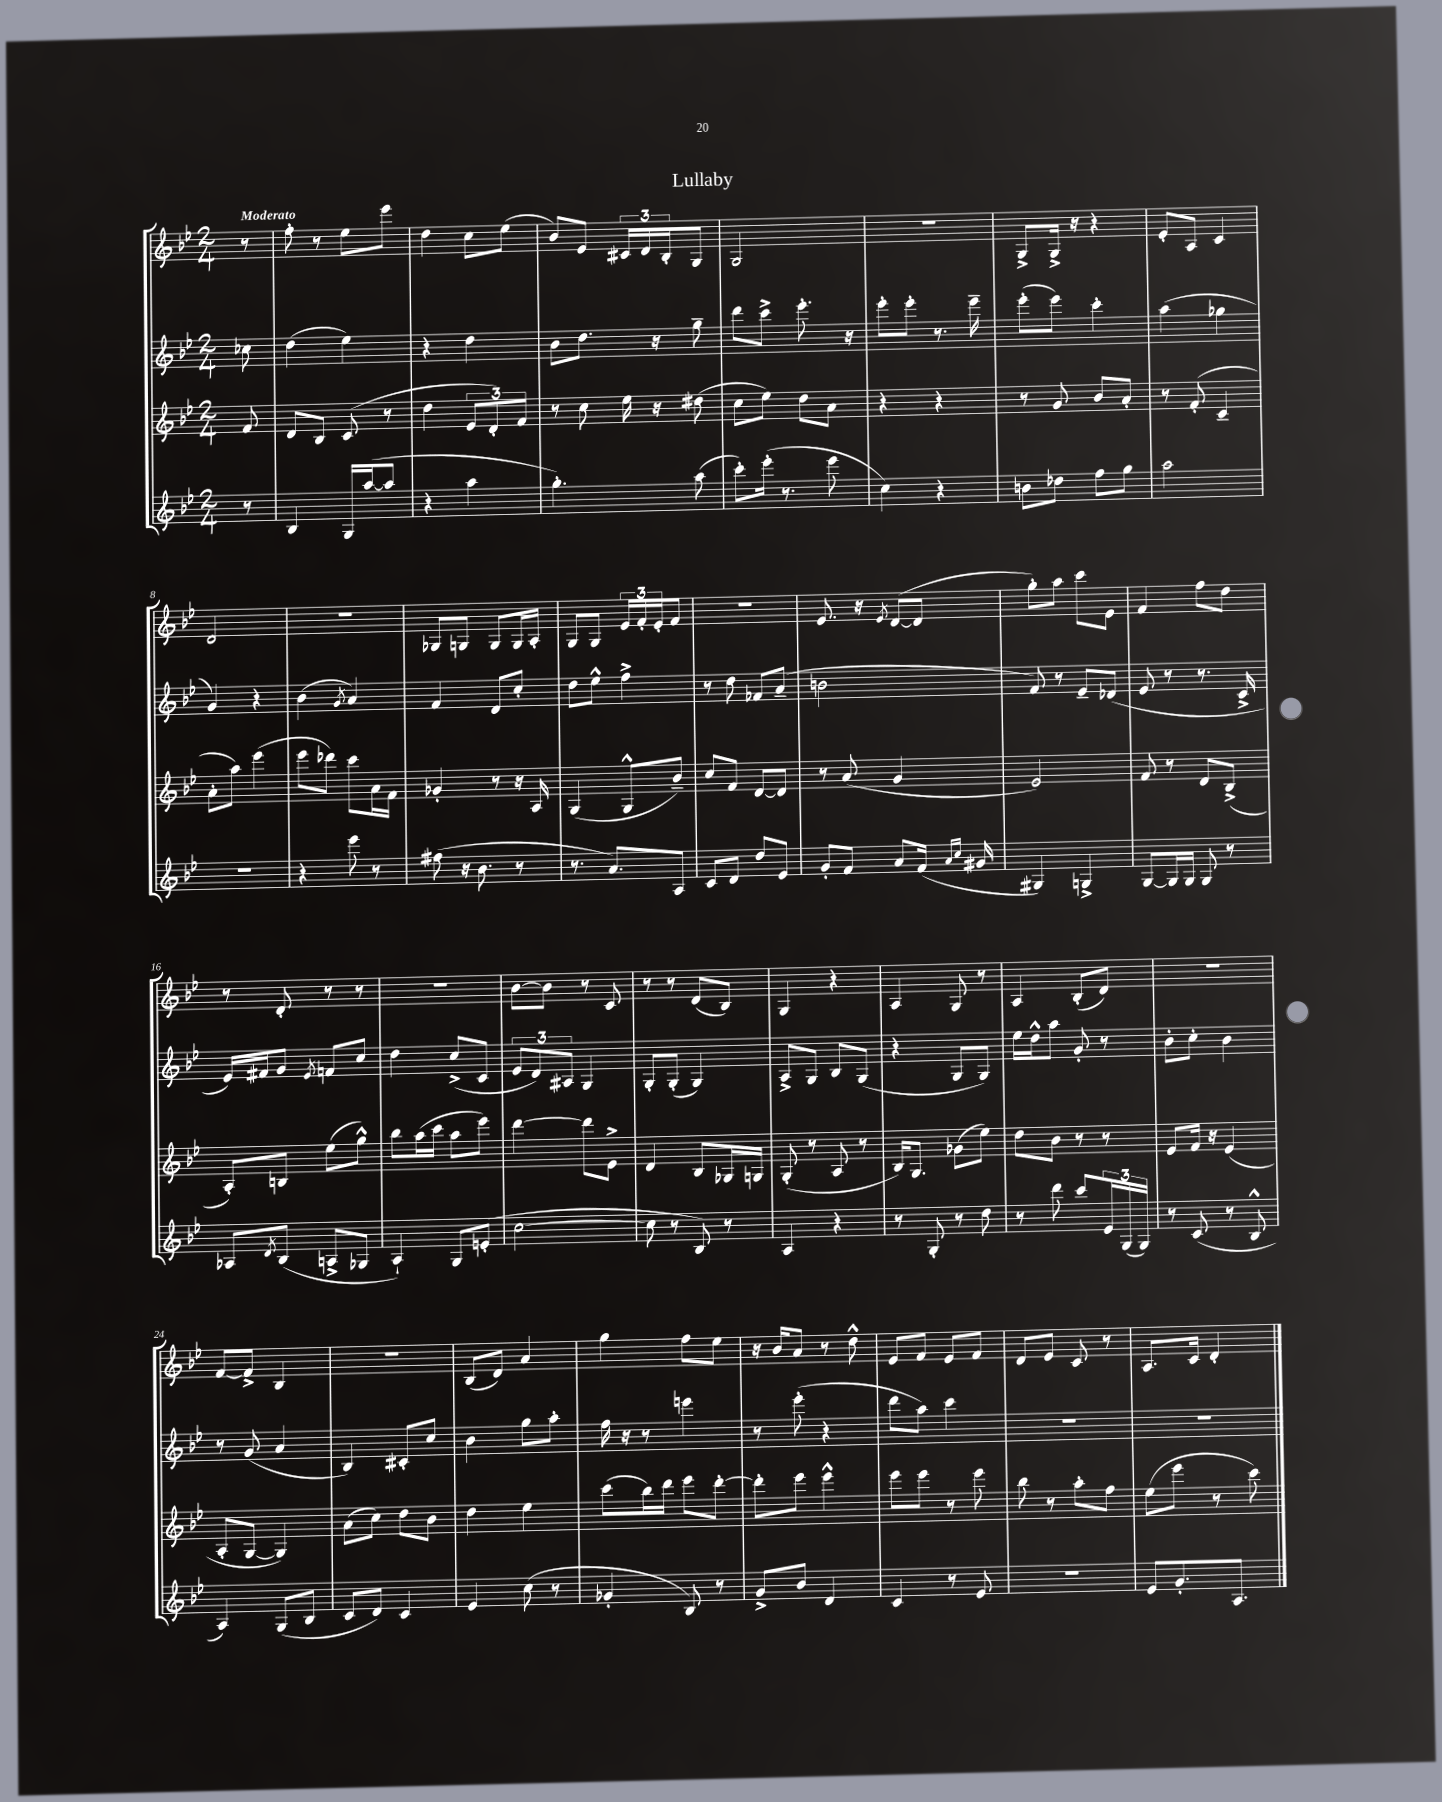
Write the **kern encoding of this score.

**kern	**kern	**kern	**kern
*staff4	*staff3	*staff2	*staff1
*clefG2	*clefG2	*clefG2	*clefG2
*k[b-e-]	*k[b-e-]	*k[b-e-]	*k[b-e-]
*M2/4	*M2/4	*M2/4	*M2/4
8r	8f	8cc-	8r
=	=	=	=
4B-	8d	(4dd	8ff'
.	8B-	.	8r
16G	(8c	4ee-)	8ee-
([16aa	.	.	.
8aa]	8r	.	8eee-
=	=	=	=
4r	4dd	4r	4dd
4aa	12e-	4dd	8cc
.	12d')	.	.
.	.	.	(8ee-
.	12f	.	.
=	=	=	=
4.gg')	8r	8b-	8b-)
.	8cc	8.dd	8e-
.	16ee-	.	24c#
.	.	.	24d
.	16r	16r	.
.	.	.	24B-'
(8aa	(8dd#	8gg~	8G
=	=	=	=
8ccc')	8cc	8ddd	2G
(16eee-'	8ee-)	8ccc^	.
8.r	.	.	.
.	8dd	8.eee-'	.
8eee-	8a	.	.
.	.	16r	.
=	=	=	=
4cc)	4r	8eee-'	2r
.	.	8eee-'	.
4r	4r	8.r	.
.	.	16eee-~	.
=	=	=	=
8b	8r	(8eee-'	8G^
8dd-	8g	8eee-)	16G^
.	.	.	16r
8ff	8b-	4ccc'	4r
8gg	8a'	.	.
=	=	=	=
2aa	8r	(4aa	8e-'
.	(8f'	.	8A
.	4c~	4gg-	4c
=	=	=	=
2r	8a'	4g)	2d
.	8aa)	.	.
.	(4eee-	4r	.
=	=	=	=
4r	8eee-	(4b-	2r
.	8ddd-)	.	.
.	.	8qg	.
8eee-	8ccc	4a)	.
8r	16a	.	.
.	16f	.	.
=	=	=	=
(8ff#	4g-'	4f	8G-
16r	.	.	8G
8.b-	.	.	.
.	8r	8d	8G
8r	16r	8cc'	16G
.	16A	.	16A'
=	=	=	=
8.r	(4G	8dd	8G
.	.	8ee-^^	8G
8.a)	.	.	.
.	8G^^	4ff^	24e-
.	.	.	24f'
.	.	.	24e-'
8A	8b-~)	.	8f
=	=	=	=
8c	8cc	8r	2r
8d	8f	8dd	.
8dd	[8d	8f-	.
8e-	8d]	(8a~	.
=	=	=	=
8g'	8r	2b	8.e-
8f	(8a	.	.
.	.	.	16r
.	.	.	8qe-
8a	4g	.	([8d
(16f	.	.	8d]
16qqa	.	.	.
16qqcc	.	.	.
16g#	.	.	.
=	=	=	=
4G#)	2e-)	8f)	8gg')
.	.	8r	8aa
4G^	.	8e-~	8ccc
.	.	(8d-	8e-
=	=	=	=
[8G	8f	8e-	4f
16G]	8r	8r	.
16G	.	.	.
8G	8d	8.r	8ff
8r	(8B-^	.	8dd
.	.	16c^	.
=	=	=	=
8A-	8A')	16e-)	8r
.	.	16f#	.
8qd	.	.	.
(8B-	8B	8g	8d'
.	.	8qe-	.
8A^	(8ee-	8f	8r
8G-	8gg^^)	8cc	8r
=	=	=	=
4A`)	8bb-	4dd	2r
.	(16aa	.	.
.	16ccc	.	.
8G	8aa	(8cc^	.
(8e'	8eee-)	8c	.
=	=	=	=
[2cc	[4ddd	12e-	[8b-
.	.	12d)	.
.	.	.	8b-]
.	.	12A#	.
.	8ddd]	4G	8r
.	8e-^	.	8c
=	=	=	=
8cc]	4d	8G'	8r
8r	.	(8G'	8r
8B-)	8B-	4G)	(8d
8r	16G-	.	8B-)
.	16G	.	.
=	=	=	=
4A	(8G'	8A^	4G
.	8r	8G	.
4r	8A	8B-	4r
.	8r	(8G	.
=	=	=	=
8r	16B-)	4r	4A
.	8.G	.	.
8G'	.	.	.
8r	(8g-	8G	8G
8dd	8ee-)	8G)	8r
=	=	=	=
8r	8dd	16ee-	4A
.	.	16dd^^	.
8ddd	8b-	8aa	.
8ccc	8r	8g'	(8B-'
24e-	8r	8r	8d)
(24G	.	.	.
24G)	.	.	.
=	=	=	=
8r	8e-	8b-'	2r
(8c	16f	8cc'	.
.	16r	.	.
8r	(4e-	4b-	.
8B-^^	.	.	.
=	=	=	=
4A)	8A'	8r	[8f
.	[8G	(8g	8f^]
(8G	4G])	4a	4B-
8B-	.	.	.
=	=	=	=
8c	(8a	4B-)	2r
8d)	8cc)	.	.
4c	8dd	8c#'	.
.	8b-	8cc	.
=	=	=	=
4e-	4dd	4b-	(8B-
.	.	.	8d)
(8cc	4ee-	8gg	4a
8r	.	8aa'	.
=	=	=	=
4g-'	(8ccc	16ff	4gg
.	.	16r	.
.	16bb-)	8r	.
.	16ddd	.	.
8B-)	8eee-	4eee	8ff
8r	[8ddd'	.	8ee-
=	=	=	=
8g^	8ddd']	8r	16r
.	.	.	16b-
8b-	8eee-	(8eee-'	8a
4d	4eee-^^	4r	8r
.	.	.	8dd^^
=	=	=	=
4c	8eee-	8ddd	8e-
.	8eee-	8aa)	8f
8r	8r	4ccc	8e-
8e-	8eee-	.	8f
=	=	=	=
2r	8bb-	2r	8d
.	8r	.	8e-
.	8aa'	.	8c
.	8ff	.	8r
=	=	=	=
8e-	(8ee-	2r	8.A
8.g'	8eee-	.	.
.	.	.	16c
.	8r	.	4d'
8.A	.	.	.
.	8ccc)	.	.
==	==	==	==
*-	*-	*-	*-
